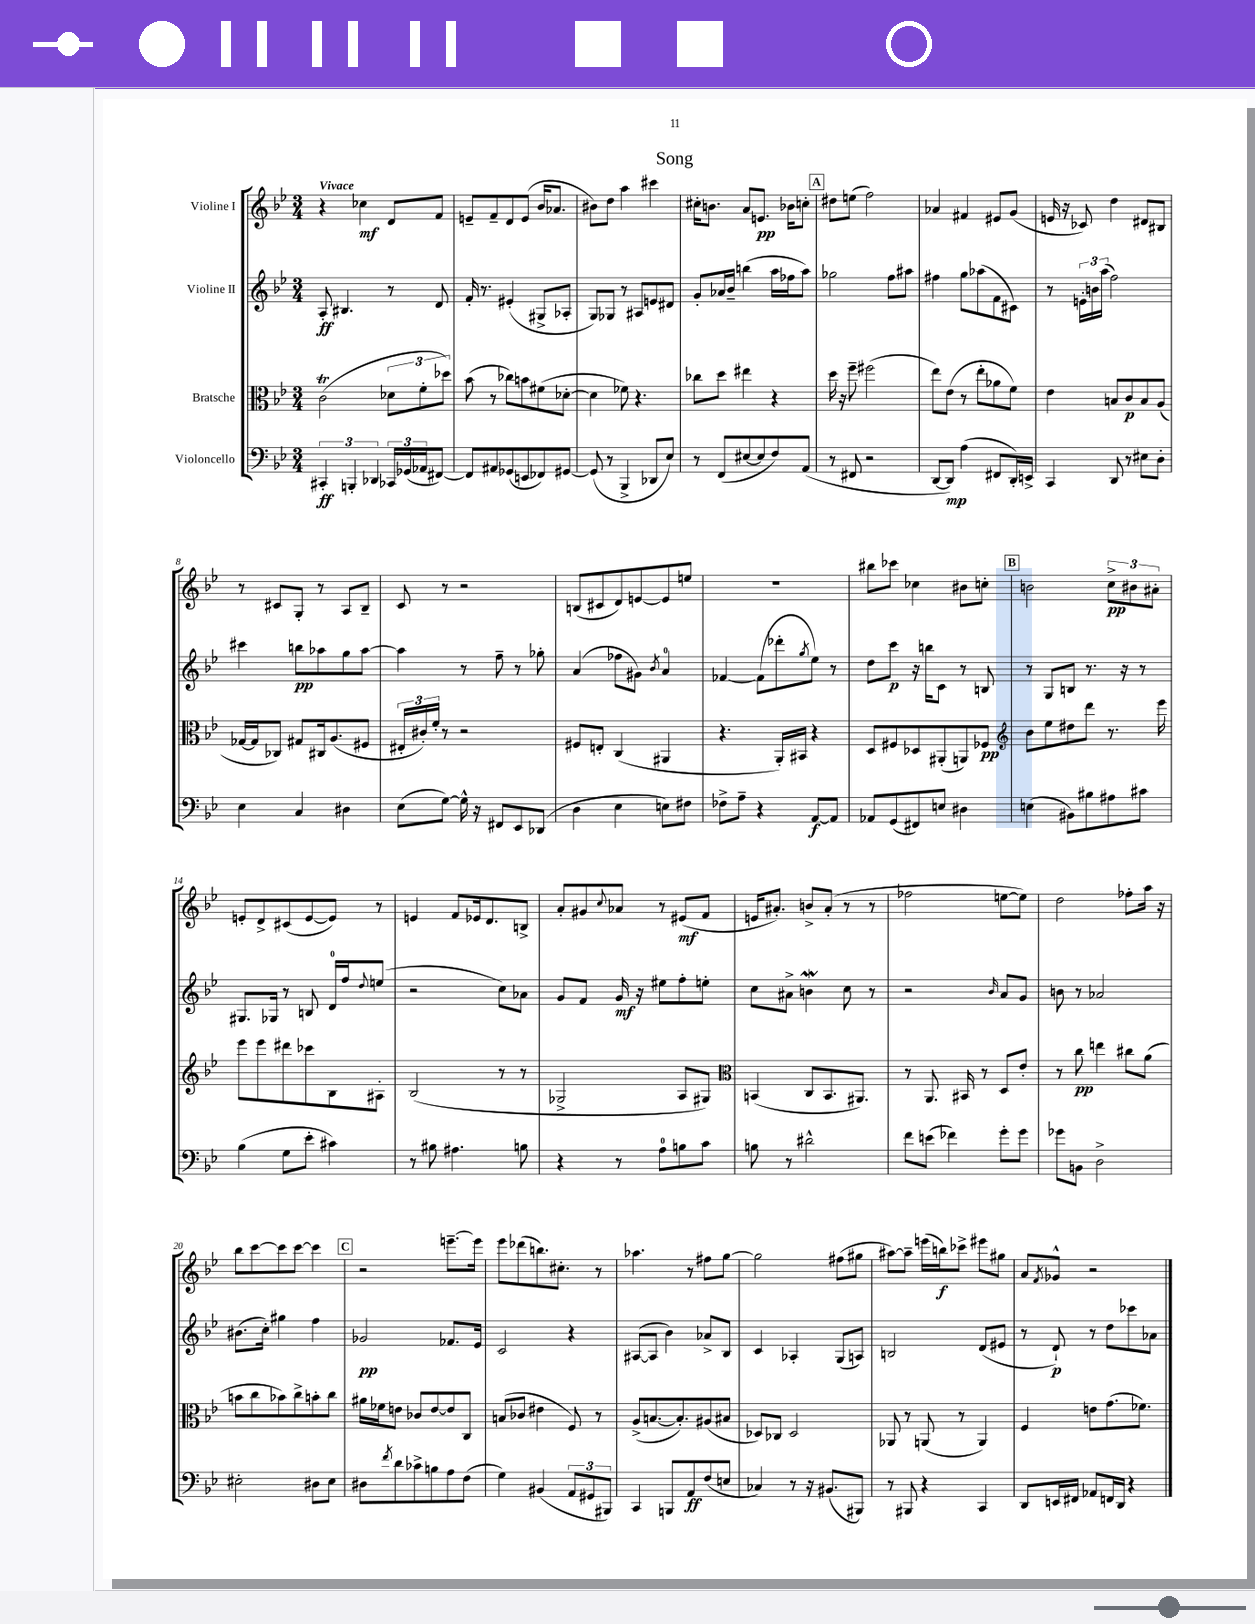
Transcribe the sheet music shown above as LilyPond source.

\header { title = "Song" }
<<
\new StaffGroup <<
\new Staff = "s0" \with { instrumentName = "Violine I" } {
    \clef treble \key bes \major \numericTimeSignature \time 3/4 \tempo "Vivace"
    r4 ces''4\mf d'8 f'8 |
    e'8-- f'8-- d'8 e'8( bes'16 aes'8. |
    bis'8) d''8 a''4 cis'''4 |
    cis''16-. b'8. a'8 e'8.\pp bes'16 c''8-. |
    \mark \markup { \box "A" } dis''8 e''8( f''2) |
    aes'4 fis'4 eis'8 g'8( |
    e'16 r16 ces'8) d''4 dis'8 bis8 |
    r8 cis'8 g8-. r8 a8 bes8-- |
    c'8 r8 r2 |
    b8( cis'8 d'8) e'8~ e'8 e''8 |
    R2. |
    bis''8 ces'''8 ces''4 bis'8 c''8-. |
    \mark \markup { \box "B" } b'2 \tuplet 3/2 { c''8->\pp bis'8 ais'8-. } |
    e'8-. d'8-> cis'8( e'8~ e'8) r8 |
    e'4 f'8 ees'16 d'8. b8-> |
    a'8-. gis'8 \appoggiatura { c''8 } aes'8 r8 eis'8\mf( f'8 |
    e'16 ais'8.-.) b'8-> ais'8-.( r8 r8 |
    fes''2 e''8~ e''8) |
    d''2 fes''8-. a''16 r16 |
    bes''8 c'''8~ c'''8 c'''8~ c'''4 |
    \mark \markup { \box "C" } r2 e'''8.~-- e'''16 |
    ees'''8 des'''8( b''8.) cis''8.-. r8 |
    aes''4. r8 fis''8 g''8~ |
    g''2 fis''8( gis''8 |
    ais''8~) ais''8-- e'''16( b''16\f) ces'''8-> eis'''8 gis''8 |
    a'8 \acciaccatura { f'8 } ges'8-^ r2 \bar "|." |
}
\new Staff = "s1" \with { instrumentName = "Violine II" } {
    \clef treble \key bes \major \numericTimeSignature \time 3/4
    a8-.\ff bis4. r8 d'8 |
    f'16-. r8. eis'4-.( gis8-> aes8-. |
    g8) ges8 r8 ais8 e'8 dis'8 |
    g'8-. aes'16 bes'16-- b''4( a''16 fes''16 a''8) |
    \mark \markup { \box "A" } ges''2 f''8 ais''8 |
    fis''4 g''8 aes''8( f'8 cis'8) |
    r8 \tuplet 3/2 { e'16-. b'16 a''16( } f''2) |
    cis'''4 b''8\pp aes''8 g''8 aes''8~ |
    aes''4 r8 f''8-- r8 ges''8-. |
    a'4( fes''8 gis'8) \acciaccatura { bes'8 } a'4-0 |
    fes'4~ fes'8( des'''8-. \acciaccatura { g''8 } ees''8) r8 |
    d''8 c'''8\p r16 b''16 c'8 r8 b8 |
    \mark \markup { \box "B" } r8 g8 b8 r8. r16 r8 |
    gis8. ges16 r8 b8 d'16-0 f''16 \appoggiatura { d''8 } e''8( |
    r2 c''8) aes'8 |
    g'8 f'8 g'16\mf r16 eis''8 f''8-. e''8-. |
    c''8 ais'8-> b'4\mordent c''8 r8 |
    r2 \grace { bes'16 } a'8 g'8 |
    b'8 r8 aes'2 |
    bis'8.( c''16-.) gis''4 f''4 |
    \mark \markup { \box "C" } ges'2\pp fes'8. ees'16 |
    c'2 r4 |
    ais8~( ais8 bes'4) aes'8-> bes8 |
    c'4 aes4-. g8( a8) |
    b2 d'8( eis'8 |
    r8 d'8-!\p) r8 d''8 ces'''8 aes'8 \bar "|." |
}
\new Staff = "s2" \with { instrumentName = "Bratsche" } {
    \clef alto \key bes \major \numericTimeSignature \time 3/4
    c'2\trill( \tuplet 3/2 { des'8 f'8-. des''8) } |
    bes'8( r8 ces''8) b'8 fis'8( des'8~-. |
    des'4 fes'8) r4. |
    ces''8 d''8 eis''4 r4 |
    \mark \markup { \box "A" } d''16 r16 f''8-- fis''2( |
    ees''8) ees'8( r8 ees''8-. aes'8 f'8) |
    ees'4 b8 c'8\p b8 a8( |
    ges16~ ges16 ces8) gis8 cis16 a8.( fis8 |
    \tuplet 3/2 { eis16-. cis'16-.) f'16-. } r8 r2 |
    fis8 e8-. c4( ais,4 |
    r4. a,16-.) bis,16 r4 |
    d8 fis8 des8 ais,8-.( a,8) fes8\pp |
    \mark \markup { \box "B" } \clef treble bes'8 ees''8 dis''8 d'''8 r8. ees'''16 |
    ees'''8 ees'''8 dis'''8 ces'''8 bes8 ais8-. |
    bes2( r8 r8 |
    ges2-> a8 gis8) |
    \clef alto b,4( c8 b,8. ais,8.) |
    r8 a,8. bis,16 r8 d8 ees'8-. |
    r8 c''8\pp e''4 cis''8 a'8( |
    b'8 c''8 bes'8) c''8-> b'8-. c''8 |
    \mark \markup { \box "C" } ais'16 fes'16 e'8 ces'8 e'8~ e'8 c8 |
    b8( ces'8 eis'4 f8) r8 |
    a8->( b8.~ b8.-.) ais8( bis8 |
    des8) ces8 des2 |
    aes,8 r8 a,8( r8 a,4) |
    f4 e'8 g'8.( fes'8.) \bar "|." |
}
\new Staff = "s3" \with { instrumentName = "Violoncello" } {
    \clef bass \key bes \major \numericTimeSignature \time 3/4
    \tuplet 3/2 { cis,4-.\ff b,,4-. des,4 } \tuplet 3/2 { ces,16 ges,16( aes,16 } fis,8~) |
    fis,8 ais,8 ges,8( e,8 fes,8) gis,8~ |
    gis,8( r8 bes,,4-> des,8 ees8) |
    r8 f,8( eis8~ eis8 f8) a,8( |
    \mark \markup { \box "A" } r8 fis,8 r2 |
    d,8~ d,8\mp) a4( fis,8 d,16-.) e,16-> |
    c,4 d,8 r8 eis8 d8-. |
    ees4 c4 dis4 |
    ees8( g8~) g16-^ r16 fis,8 ees,8 des,8( |
    d4 ees4 e8) fis8 |
    fes8-> a8-- r4 a,8~\f a,8 |
    aes,8 g,8( fis,8) e8 dis4 |
    \mark \markup { \box "B" } e4( bis,8) bis8 ais8 cis'8 |
    bes4( g8 ees'8-. cis'4) |
    r8 bis8 ais4. b8 |
    r4 r8 a8-0 b8 c'8 |
    b8 r8 dis'2-^ |
    f'8 e'8( fes'4) g'8-. g'8 |
    ges'8 b,8 d2-> |
    eis2-. dis8 eis8 |
    \mark \markup { \box "C" } dis8 \acciaccatura { f'8 } d'8 ces'8-> b8 a8 f8( |
    g4) bis,4( \tuplet 3/2 { a,8 gis,8 bis,,8) } |
    c,4 b,,8 a,8\ff f8( e8 |
    ces4) r8 r16 bis,8.( bis,,8) |
    r8 bis,,8 r4 c,4 |
    d,8 e,16 fis,16 aes,8 f,16 d,16 r4 \bar "|." |
}
>>
>>
